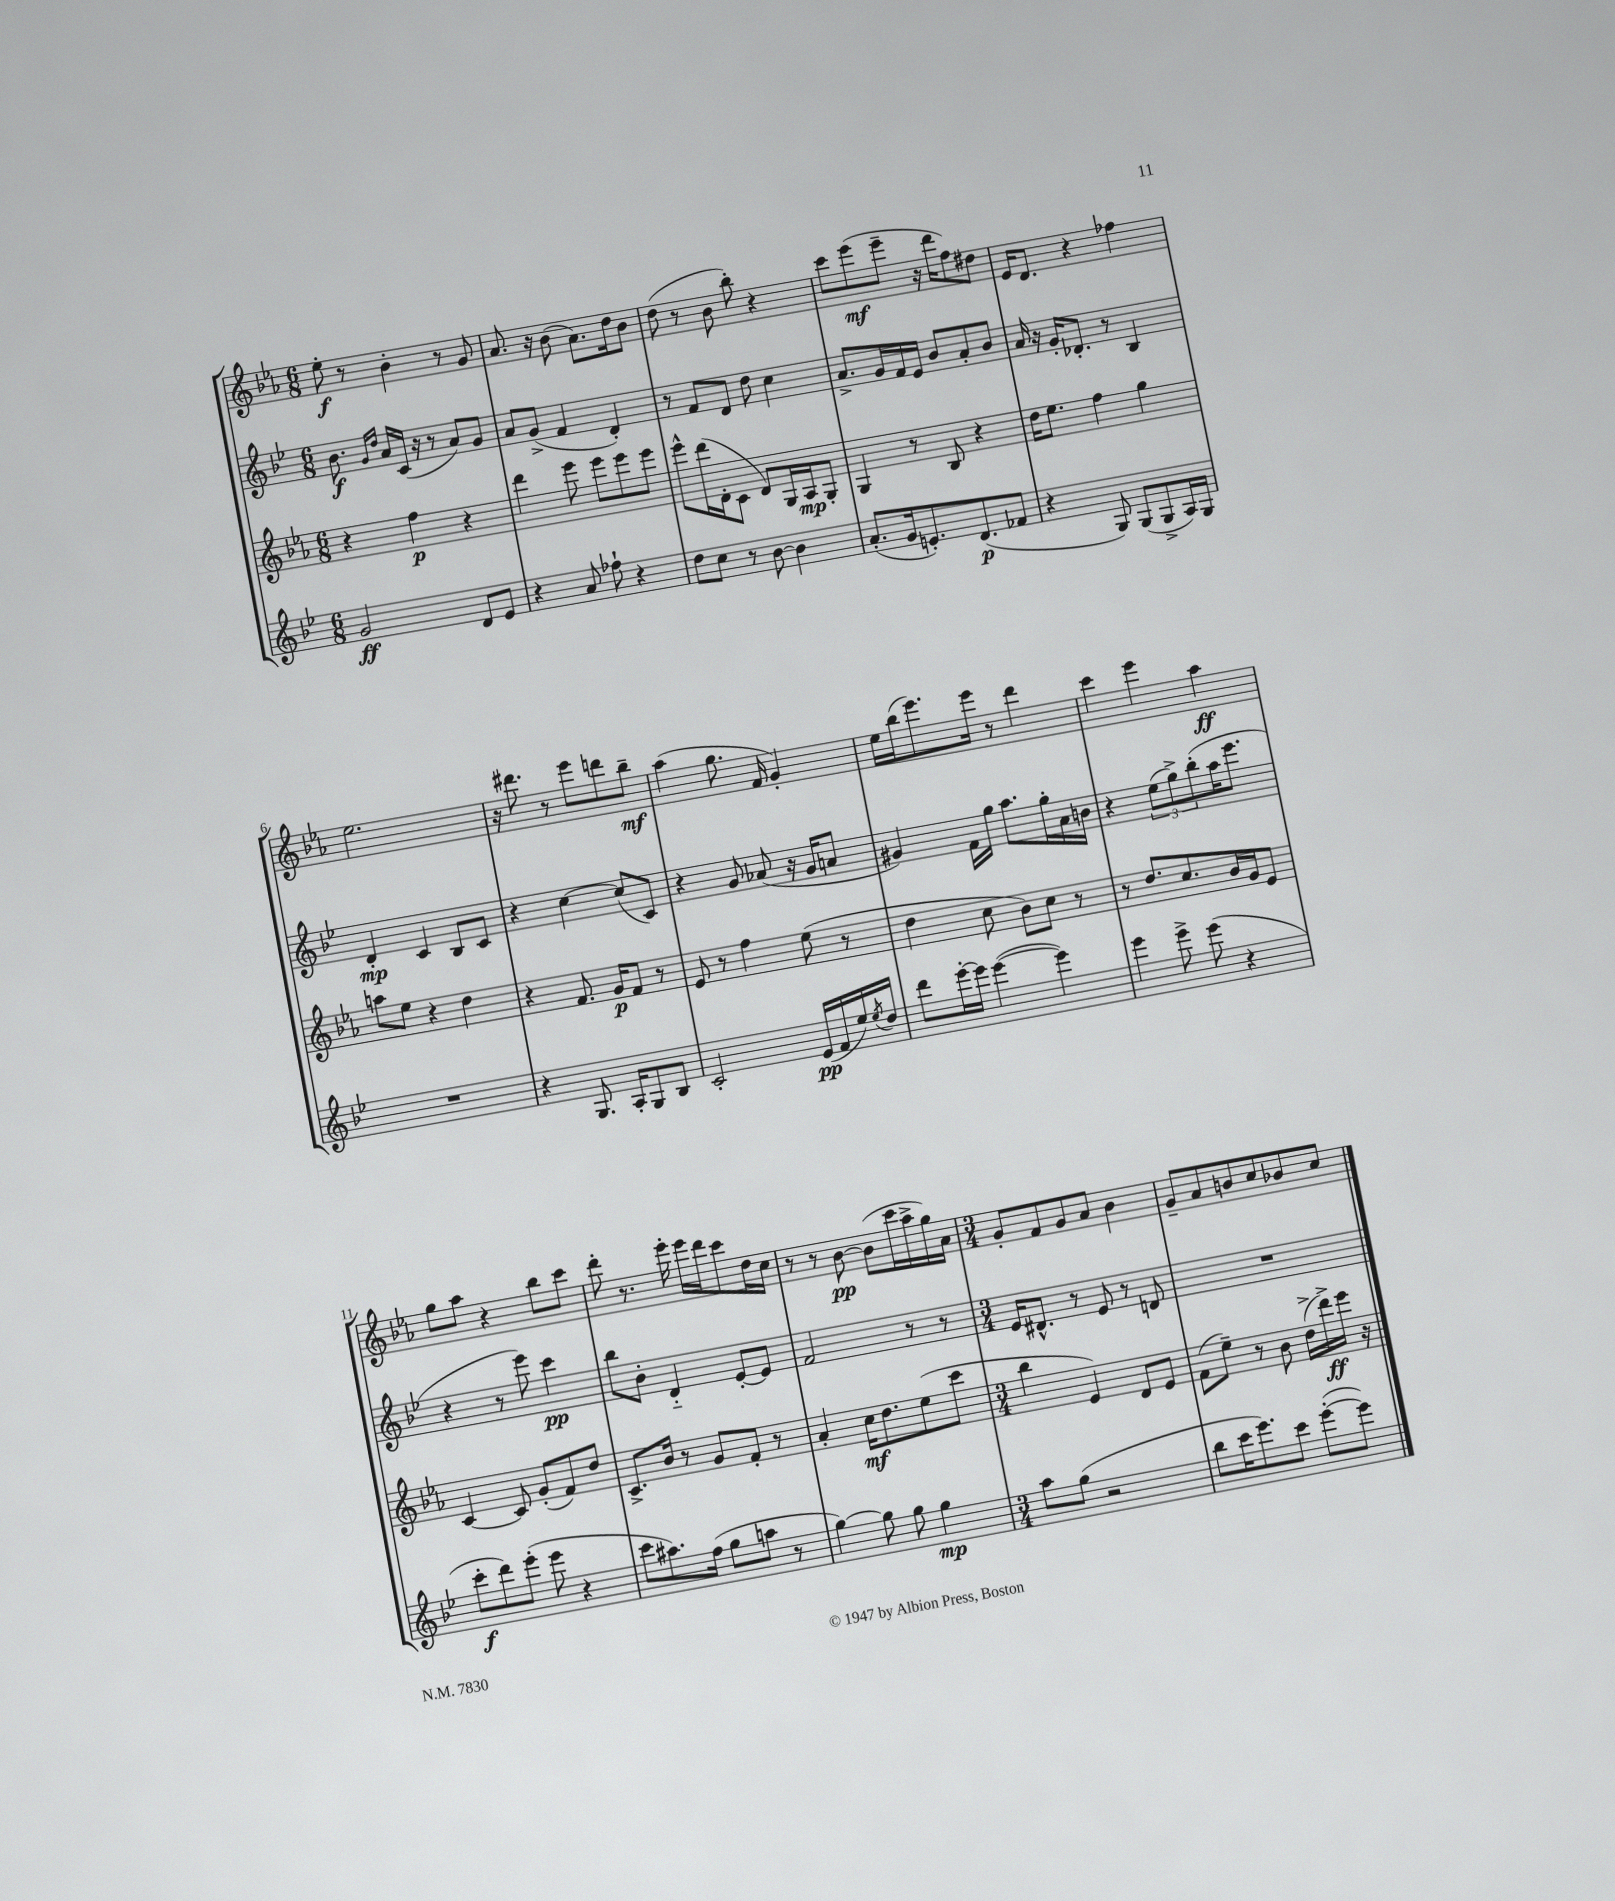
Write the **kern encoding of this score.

**kern	**dynam	**kern	**dynam	**kern	**dynam	**kern	**dynam
*part4	*part4	*part3	*part3	*part2	*part2	*part1	*part1
*staff4	*staff4	*staff3	*staff3	*staff2	*staff2	*staff1	*staff1
*clefG2	*	*clefG2	*	*clefG2	*	*clefG2	*
*k[b-e-]	*	*k[b-e-a-]	*	*k[b-e-]	*	*k[b-e-a-]	*
*M6/8	*	*M6/8	*	*M6/8	*	*M6/8	*
=1	=1	=1	=1	=1	=1	=1	=1
2g/	ff	4r	.	8.b-\	f	8ee-'\	f
.	.	.	.	.	.	8r	.
.	.	.	.	16qqg/LL	.	.	.
.	.	.	.	16qqdd/JJ	.	.	.
.	.	.	.	16a/LL	.	.	.
.	.	4ff\	p	(16c/JJ	.	4b-'\	.
.	.	.	.	16r	.	.	.
.	.	.	.	8r	.	.	.
8d/L	.	4r	.	8a/L)	.	8r	.
8e-/J	.	.	.	8g/J	.	8g/	.
=2	=2	=2	=2	=2	=2	=2	=2
4r	.	4ddd\	.	8a/L	.	8.a-/	.
.	.	.	.	(8g^/J	.	.	.
.	.	.	.	.	.	16r	.
8a/	.	8eee-\	.	4f/	.	(8b-\	.
8ff-X`\	.	8eee-\L	.	.	.	8.a-\L)	.
4r	.	8eee-\	.	4d'/)	.	.	.
.	.	.	.	.	.	16dd\k	.
.	.	8eee-\J	.	.	.	8b-\J	.
=3	=3	=3	=3	=3	=3	=3	=3
8dd\L	.	8eee-^^\L	.	8r	.	(8dd\	.
8cc\J	.	(16ddd\L	.	8f/L	.	8r	.
.	.	16d'\J	.	.	.	.	.
8r	.	8c\J	.	8d/J	.	8b-\	.
[8b-\	.	8d/L)	.	8dd\	.	8bb-'\)	.
4b-\]	.	16G/L	.	4cc\	.	4r	.
.	.	16A-/J	mp	.	.	.	.
.	.	8G'/J	.	.	.	.	.
=4	=4	=4	=4	=4	=4	=4	=4
(8.a'/L	.	4G/	.	8.a^/L	.	8ccc\L	.
.	.	.	.	.	.	(8eee-\	mf
16g/k	.	.	.	16g/L	.	.	.
8.en'/)	.	8r	.	16f/	.	8eee-~\J	.
.	.	.	.	16e-/JJ	.	.	.
.	.	8B-/	.	8b-/L	.	16r	.
(8.d/	p	.	.	.	.	16ddd\KL	.
.	.	4r	.	8a'/	.	8ff\)	.
8f-X/J	.	.	.	8b-/J	.	8dd#X\J	.
=5	=5	=5	=5	=5	=5	=5	=5
4r	.	16dd\KL	.	16a/	.	16e-/KL	.
.	.	8.ee-\J	.	16r	.	8.d/J	.
.	.	.	.	16g'/KL	.	.	.
.	.	.	.	8.d-X'/J	.	.	.
8G/)	.	4ff\	.	.	.	4r	.
(8G/L	.	.	.	8r	.	.	.
8G^/	.	4gg\	.	4B-/	.	4ff-X\	.
16A/L)	.	.	.	.	.	.	.
16G/JJ	.	.	.	.	.	.	.
!!LO:LB:g=z
=6	=6	=6	=6	=6	=6	=6	=6
2.r	.	8aan\L	.	4d'/	mp	2.ee-\	.
.	.	8ee-\J	.	.	.	.	.
.	.	4r	.	4c/	.	.	.
.	.	4dd\	.	8B-/L	.	.	.
.	.	.	.	8c/J	.	.	.
=7	=7	=7	=7	=7	=7	=7	=7
4r	.	4r	.	4r	.	16r	.
.	.	.	.	.	.	8.ddd#X\	.
8.G/	.	8.f/	.	[4cc\	.	8r	.
.	.	.	.	.	.	8eee-\L	.
16A'/KL	.	16g/KL	p	.	.	.	.
8G/	.	8f/J	.	(8cc/L]	.	8dddn\	.
8B-/J	.	8r	.	8c/J)	.	8bb-~\J	mf
=8	=8	=8	=8	=8	=8	=8	=8
2c'/	.	8e-/	.	4r	.	(4aa-\	.
.	.	8r	.	.	.	.	.
.	.	4ff\	.	8g/	.	8.gg\	.
.	.	.	.	(8a-X/	.	.	.
.	.	.	.	.	.	16f/	.
(16e-/LL	pp	(8ee-\	.	16r	.	4g'/)	.
16f/	.	.	.	16g/KL	.	.	.
16ee-/)	.	8r	.	8an/J	.	.	.
8qee-/	.	.	.	.	.	.	.
16dd/JJ	.	.	.	.	.	.	.
=9	=9	=9	=9	=9	=9	=9	=9
8ddd\L	.	4dd\	.	4g#X/)	.	16ee-\LL	.
.	.	.	.	.	.	(16bb-\J	.
[16eee-'\L	.	.	.	.	.	8.eee-\)	.
16eee-\JJ]	.	.	.	.	.	.	.
([4eee-\	.	8cc\	.	16f\LL	.	.	.
.	.	.	.	16gg\JJ	.	16eee-\Jk	.
.	.	8b-\L)	.	8.aa\L	.	8r	.
4eee-\])	.	8cc\J	.	.	.	4ddd\	.
.	.	.	.	16gg'\L	.	.	.
.	.	8r	.	16a\	.	.	.
.	.	.	.	16bn\JJ	.	.	.
=10	=10	=10	=10	=10	=10	=10	=10
4eee-\	.	8r	.	4r	.	4ccc\	.
.	.	8.dd/L	.	.	.	.	.
8eee-^\	.	.	.	(12ee-\L	.	4eee-\	.
.	.	8.cc/	.	.	.	.	.
.	.	.	.	12gg^\)	.	.	.
(8eee-\	.	.	.	.	.	.	.
.	.	.	.	(12bb-'\	.	.	.
4r	.	16b-/L	.	16aa\K	.	4aa-\	ff
.	.	16g/J	.	8.eee-\J	.	.	.
.	.	8e-/J	.	.	.	.	.
!!LO:LB:g=z
=11	=11	=11	=11	=11	=11	=11	=11
8ccc'\L	f	[4c/	.	4r	.	8gg\L	.
8ddd\)	.	.	.	.	.	8aa-\J	.
(8eee-'\J	.	8c/]	.	8r	.	4r	.
8eee-\	.	(8g'/L	.	8eee-\)	.	.	.
4r	.	8f/)	.	4ccc\	pp	8bb-\L	.
.	.	8dd/J	.	.	.	8ccc\J	.
=12	=12	=12	=12	=12	=12	=12	=12
8ccc\L	.	8.c^/L	.	8bb-\L	.	8ddd'\	.
8.aa#X\)	.	.	.	8b-'\J	.	8.r	.
.	.	16b-/Jk	.	.	.	.	.
.	.	8r	.	4d/	.	.	.
(16ff\Jk	.	.	.	.	.	16eee-'\	.
8gg\L	.	8g/L	.	.	.	16eee-\LL	.
.	.	.	.	.	.	16ddd\J	.
8aan\J	.	8f'/J	.	[8e-'/L	.	8ccc\	.
8r	.	8r	.	8e-/J]	.	16dd\L	.
.	.	.	.	.	.	16cc\JJ	.
=13	=13	=13	=13	=13	=13	=13	=13
[4gg\)	.	4a-'/	.	2f/	.	8r	.
.	.	.	.	.	.	8r	.
8gg\]	.	16cc\KL	mf	.	.	[8b-\	pp
.	.	8.dd\	.	.	.	.	.
8gg\	.	.	.	.	.	(8b-\L]	.
4gg\	mp	(8ee-\	.	8r	.	16ccc\L	.
.	.	.	.	.	.	16aa-^\	.
.	.	8ccc\J	.	8r	.	16gg\)	.
.	.	.	.	.	.	16a-\JJ	.
=14	=14	=14	=14	=14	=14	=14	=14
*M3/4	*	*M3/4	*	*M3/4	*	*M3/4	*
8aa\L	.	4bb-\	.	16e-/KL	.	8g'/L	.
.	.	.	.	8.d#X^^/J	.	.	.
(8gg\J	.	.	.	.	.	8f/	.
2r	.	4e-/)	.	8r	.	8g/	.
.	.	.	.	8e-/	.	8a-/J	.
.	.	8d/L	.	8r	.	4b-\	.
.	.	8e-/J	.	8dn/	.	.	.
=15	=15	=15	=15	=15	=15	=15	=15
8bb-\L	.	(8f\L	.	2.r	.	8g~/L	.
16ccc\K	.	8ee-~\J)	.	.	.	8a-/	.
8.eee-\)	.	.	.	.	.	.	.
.	.	8r	.	.	.	8bn/	.
8ccc\J	.	8b-\	.	.	.	8cc/	.
([8eee-'\L	.	(16dd^\LL	.	.	.	8b-X/	.
.	.	16ddd^\)	ff	.	.	.	.
8eee-\J])	.	16eee-\JJ	.	.	.	8cc/J	.
.	.	16r	.	.	.	.	.
==	==	==	==	==	==	==	==
*-	*-	*-	*-	*-	*-	*-	*-
